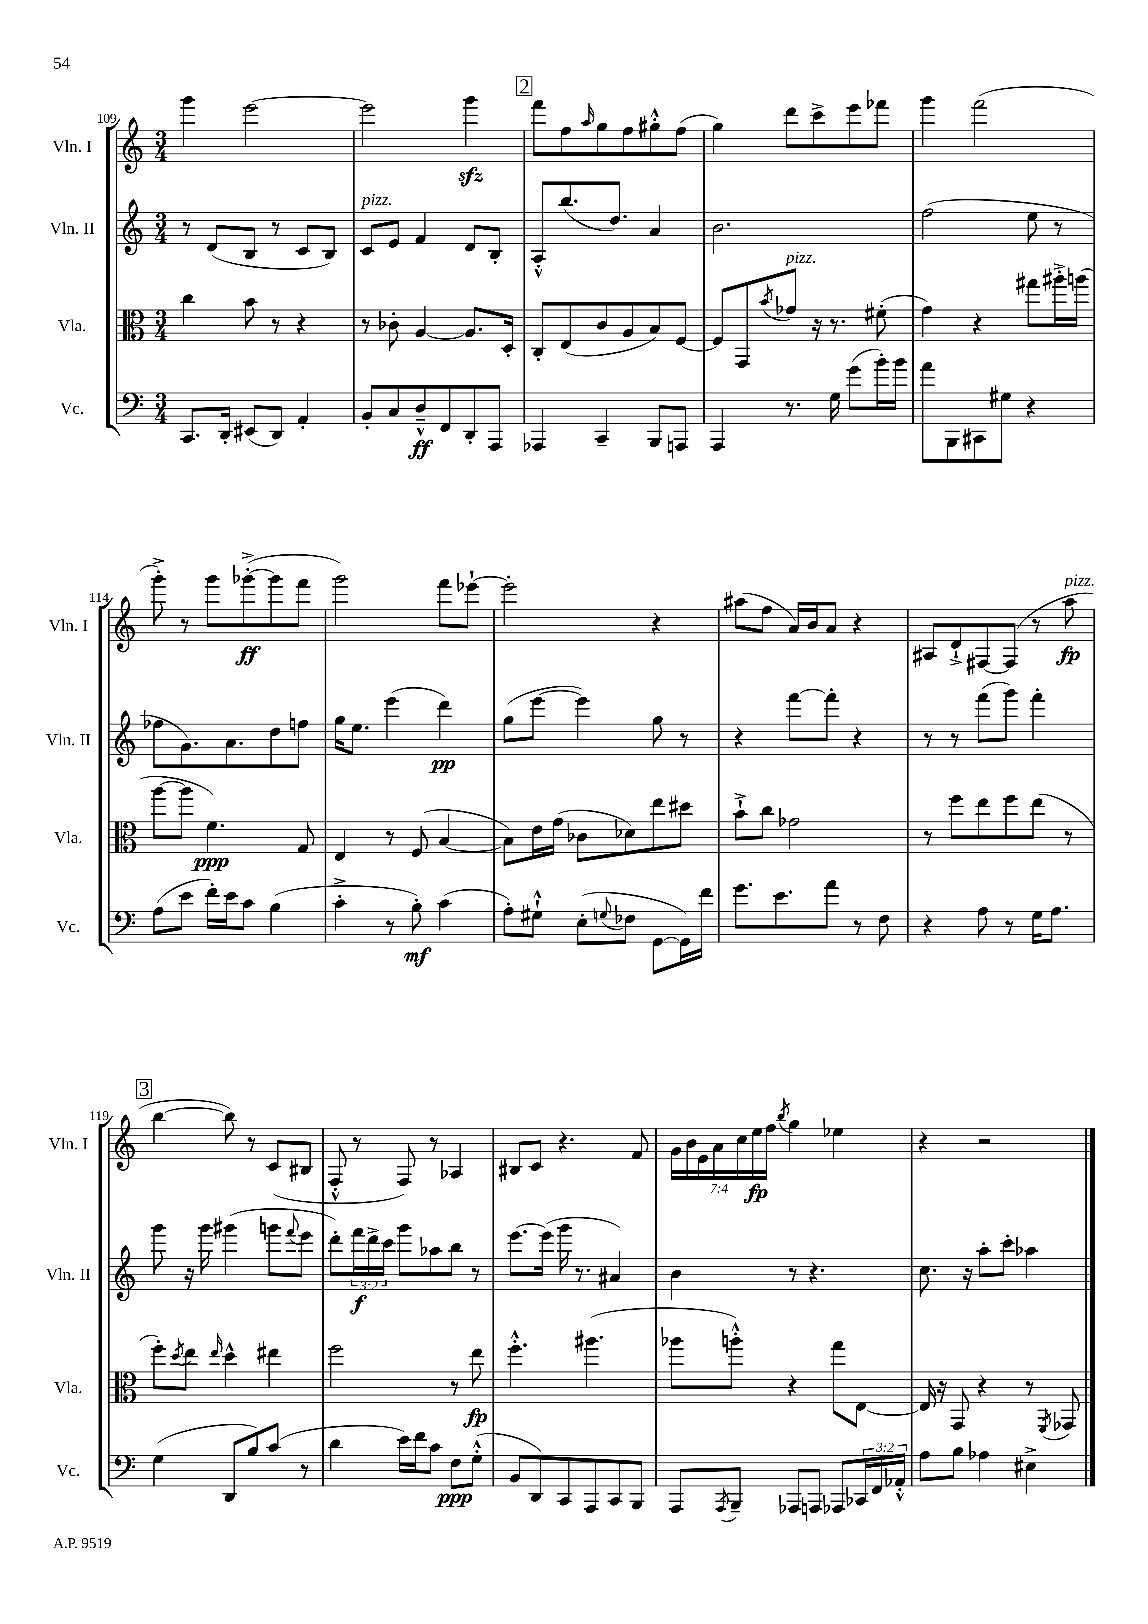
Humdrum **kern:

**kern	**kern	**kern	**kern
*staff4	*staff3	*staff2	*staff1
*clefF4	*clefC3	*clefG2	*clefG2
*k[]	*k[]	*k[]	*k[]
*M3/4	*M3/4	*M3/4	*M3/4
8.CC	4cc	8r	4ggg
.	.	(8d	.
16DD'	.	.	.
(8EE#	8b	8B	[2eee
8DD)	8r	8r	.
4AA'	4r	8c	.
.	.	8B)	.
=	=	=	=
8BB'	8r	8c	2eee]
8C	8c-'	8e	.
8D~^^	[4A	4f	.
8FF	.	.	.
8DD'	8.A]	8d	4ggg
8AAA	.	8B'	.
.	16D'	.	.
=	=	=	=
4AAA-	8C'	8A'^^	8fff
.	(8E	(8.bb	8ff
.	.	.	16qqaa
4CC~	8c	.	8gg
.	.	8.dd)	.
.	8A	.	8ff
8BBB	8B)	4a	8gg#'^^
8AAA	[8F	.	(8ff
=	=	=	=
4AAA	8F]	2.b	4gg)
.	8GG	.	.
.	8qb	.	.
8.r	8g-	.	8ddd
.	16r	.	8ccc^
16G	8.r	.	.
(8g	.	.	8eee
16b')	(8f#'	.	8fff-
16b	.	.	.
=	=	=	=
8a	4g)	(2ff	4ggg
8BBB	.	.	.
8CC#	4r	.	(2fff
8G#	.	.	.
4r	8gg#	8ee	.
.	16aa#'^	8r	.
.	(16aa	.	.
=	=	=	=
(8A	[8aa	8ff-	8ggg'^)
8e	8aa]	8.g)	8r
16f')	4.f)	.	8ggg
16e	.	8.a	.
8c	.	.	([8ggg-'^
(4B	.	8dd	8ggg-]
.	8G	8ff	8fff
=	=	=	=
4c'^	4E	16gg	2ggg)
.	.	8.ee	.
8r	8r	(4eee	.
8B')	(8F	.	.
(4c	[4B	4ddd)	8fff
.	.	.	[8eee-`
=	=	=	=
8A')	8B])	(8gg	2eee-']
8G#`^^	16e	[8eee	.
.	(16g	.	.
(8E'	8c-	4eee])	.
8qqG	.	.	.
8F-	8d-)	.	.
[8GG	8ee	8gg	4r
16GG])	8dd#	8r	.
16f	.	.	.
=	=	=	=
8.g	8b`^	4r	(8aa#
.	8cc	.	8ff
8.e	.	.	.
.	2g-	[8fff	16a)
.	.	.	16b
8a	.	8fff']	8a
8r	.	4r	4r
8F	.	.	.
=	=	=	=
4r	8r	8r	8A#
.	8ff	8r	8d`^
8A	8ee	(8fff	[8F#
8r	8ff	8ggg)	(8F#]
16G	(8ee	4fff'	8r
8.A	.	.	.
.	8r	.	8aa
=	=	=	=
(4G	8ff')	8ggg	[4bb
.	8qdd	.	.
.	8ee	16r	.
.	.	16ggg	.
.	16qqee	.	.
8DD	4dd^^	(4ggg#	8bb])
8B)	.	.	8r
(8c	4ee#	8ggg	(8c
.	.	8qqfff	.
8r	.	8eee	8B#
=	=	=	=
4d	2ff	8ddd')	8F'^^
.	.	24fff	8r
.	.	24ddd^	.
.	.	24ccc	.
16e)	.	8ggg	8F)
16f	.	.	.
8c	.	8aa-	8r
8F	8r	8bb	4A-
(8G'^^	8ee	8r	.
=	=	=	=
8BB	4.ff'^^	[8.eee	8B#
8DD)	.	.	8c
.	.	(16eee]	.
8CC	.	16ggg	4.r
.	.	8.r	.
8AAA	(4.aa#	.	.
8CC	.	4a#)	.
8BBB	.	.	8f
=	=	=	=
8AAA	8aa-	4b	28g
.	.	.	28b
.	.	.	28e
.	.	.	28a
8qAAA	.	.	.
8BBB~	8aa'^^)	.	.
.	.	.	28cc
.	.	.	28ee
.	.	.	28ff
.	.	.	8qbb
8AAA-	4r	8r	4gg
8AAA	.	4.r	.
8AAA-	8gg	.	4ee-
24CC-	[8E	.	.
24FF	.	.	.
24AA-'^^	.	.	.
=	=	=	=
8A	16E]	8.cc	4r
.	16r	.	.
8B	8GG	.	.
.	.	16r	.
4A-	4r	8aa'	2r
.	.	8ccc'	.
4E#^	8r	4aa-	.
.	8qFF	.	.
.	8GG-	.	.
==	==	==	==
*-	*-	*-	*-
